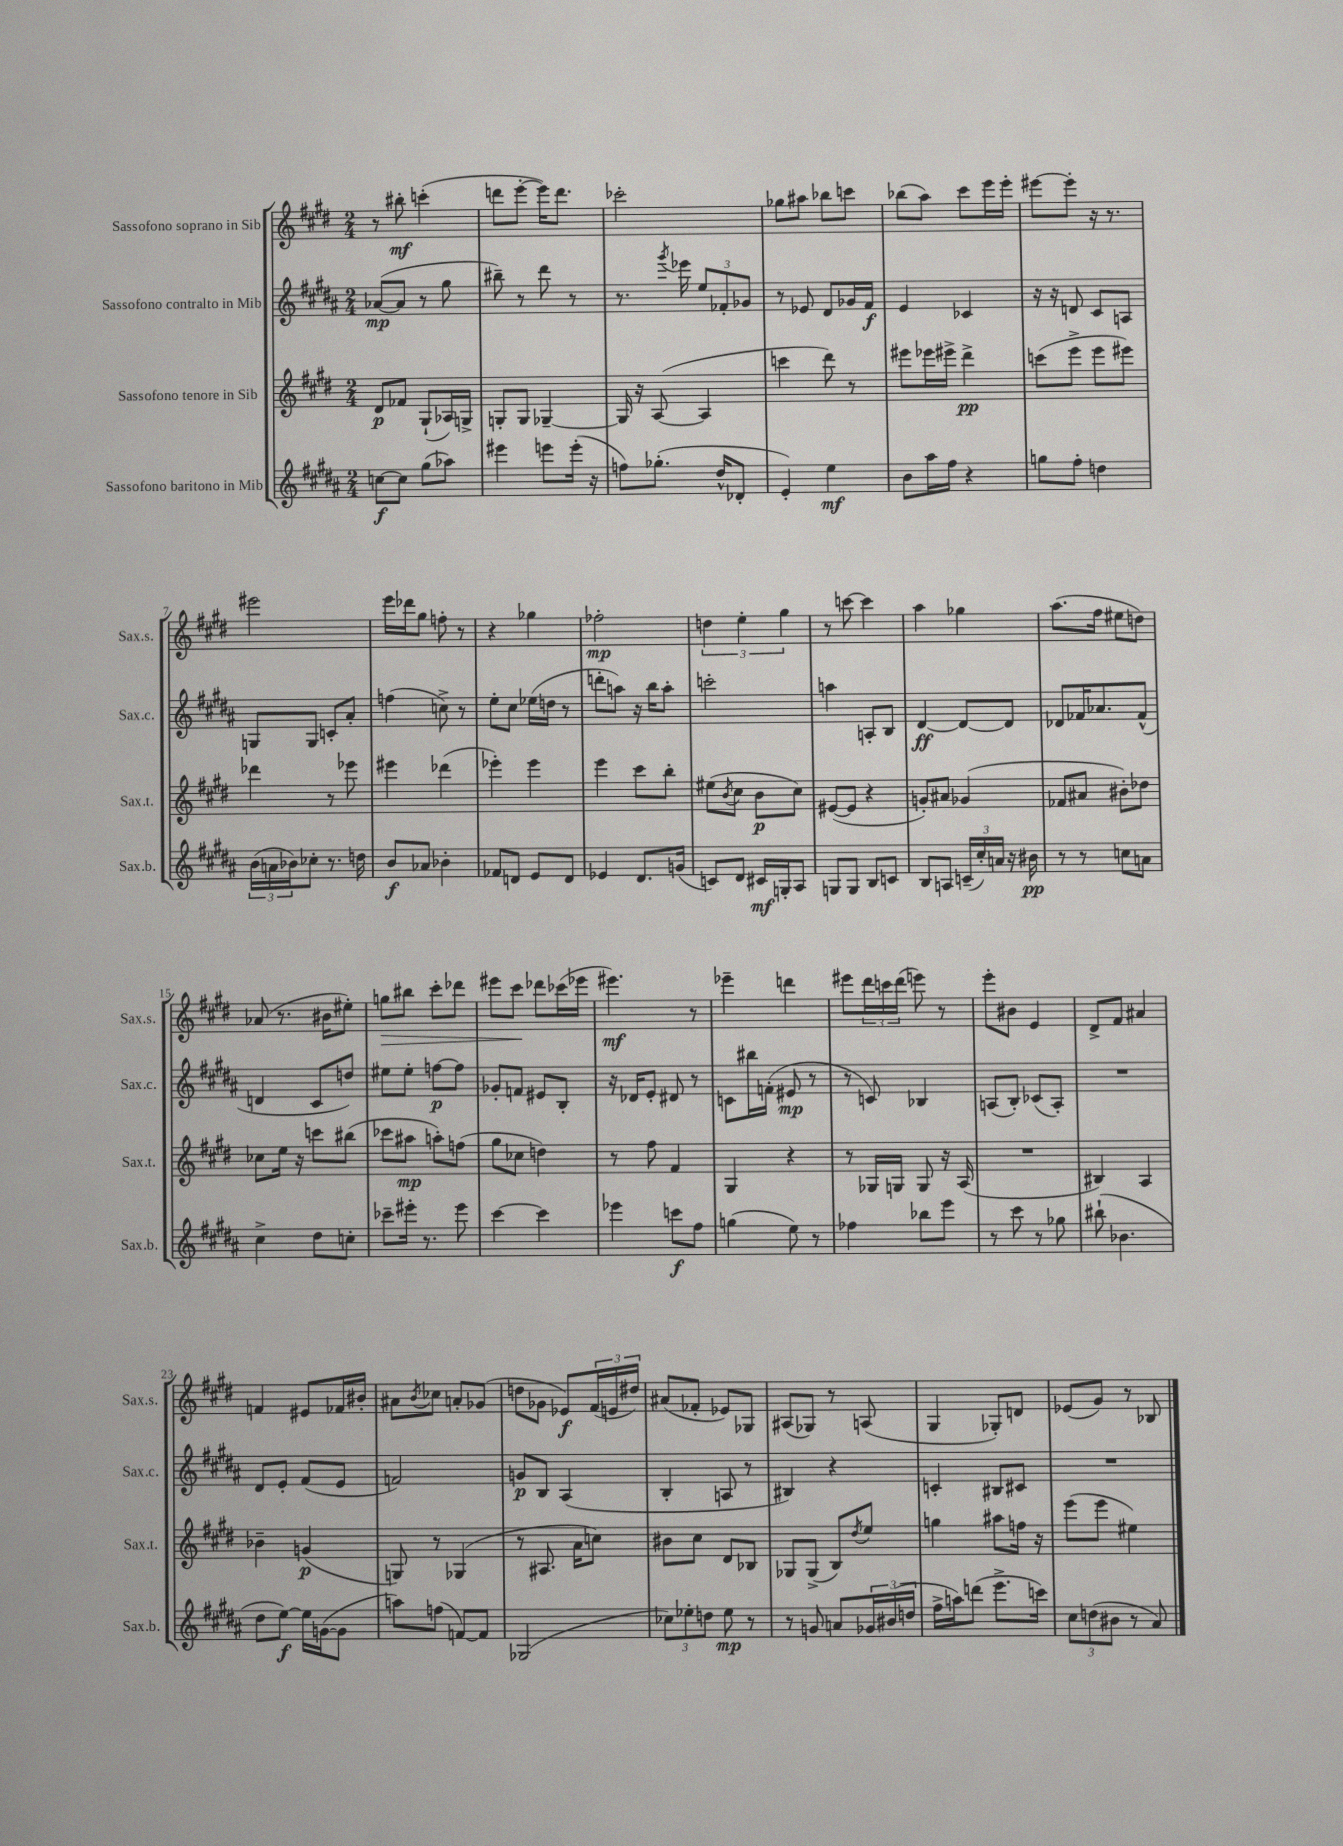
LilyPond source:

<<
\new StaffGroup <<
\new Staff = "s0" \with { instrumentName = "Sassofono soprano in Sib" shortInstrumentName = "Sax.s." } {
    \clef treble \key e \major \numericTimeSignature \time 2/4
    r8 bis''8-.\mf c'''4-.( |
    d'''8 e'''8~-. e'''16) d'''8. |
    ces'''2-. |
    ges''8 ais''8 bes''8 c'''8 |
    bes''8( a''8) cis'''8 e'''16 e'''16-. |
    eis'''8~ eis'''8-. r16 r8. |
    eis'''2 |
    e'''16 des'''16 gis''8 f''8-. r8 |
    r4 ges''4 |
    fes''2-.\mp |
    \tuplet 3/2 { d''4 e''4-. gis''4 } |
    r8 c'''8~ c'''4 |
    a''4 ges''4 |
    a''8.( fis''16 eis''8 d''8) |
    aes'8( r8. bis'16 eis''8-.) |
    g''8\> bis''8 cis'''8-. des'''8 |
    eis'''8 cis'''8\! des'''8 ces'''16( ees'''16 |
    eis'''4.\mf) r8 |
    ees'''4-- d'''4 |
    eis'''8 \tuplet 3/2 { dis'''16 c'''16 dis'''16( } e'''8) r8 |
    e'''8-. bis'8 e'4 |
    dis'8-> fis'8 ais'4 |
    f'4 eis'8 fes'16 bis'16-. |
    ais'8 \acciaccatura { b'8 } ces''8 a'8-. ges'8( |
    d''8 ges'8 ees'8\f) \tuplet 3/2 { fis'16( e'16 dis''16) } |
    ais'8( fes'8-. ees'8) ges8 |
    ais8( ges8) r8 a8( |
    gis4 ges8-.) d'8 |
    ees'8( gis'8) r8 bes8 \bar "|." |
}
\new Staff = "s1" \with { instrumentName = "Sassofono contralto in Mib" shortInstrumentName = "Sax.c." } {
    \clef treble \key b \major \numericTimeSignature \time 2/4
    aes'8~\mp( aes'8 r8 gis''8 |
    bis''8--) r8 dis'''8 r8 |
    r8. \acciaccatura { gis'''8 } ees'''16 \tuplet 3/2 { e''8 fes'8-. ges'8 } |
    r8 ees'8 dis'8 ges'16 fis'16\f |
    e'4 ces'4 |
    r16 r16 d'8 cis'8 a8 |
    g8 g8 c'8-. ais'8-. |
    f''4( c''8->) r8 |
    e''8-. cis''8 ees''16( d''16 r8 |
    d'''8-. a''8) r16 b''16 a''8-. |
    c'''2-. |
    a''4 a8-. b8 |
    dis'4~\ff dis'8~ dis'8 |
    des'8 fes'16 aes'8. fes'8-^( |
    d'4 cis'8 d''8) |
    eis''8 eis''8-. f''8~\p f''8 |
    ges'8-. f'8 eis'8 b8-. |
    r16 des'16 e'8-. dis'8 r8 |
    c'8 bis''16 f'16-.( eis'8\mp r8 |
    r8 c'8) bes4 |
    a8( b8-.) ces'8( a8-.) |
    R2 |
    dis'8 e'8-. fis'8( e'8 |
    f'2) |
    g'8\p b8 ais4( |
    b4-. a8 r8 |
    bis4) r4 |
    c'4-. bis8 cis'8 |
    R2 \bar "|." |
}
\new Staff = "s2" \with { instrumentName = "Sassofono tenore in Sib" shortInstrumentName = "Sax.t." } {
    \clef treble \key e \major \numericTimeSignature \time 2/4
    dis'8\p fes'8 gis8-!( aes16) g16-> |
    g8-. g8 ges4~-- |
    ges16 r16 a8~( a4 |
    c'''4 dis'''8) r8 |
    eis'''8 ees'''16 eis'''16-> dis'''4->\pp |
    c'''8( e'''8-> e'''8 eis'''8) |
    des'''4 r8 ees'''8 |
    eis'''4 des'''4( |
    ees'''4-.) ees'''4 |
    e'''4 cis'''8 b''8-. |
    eis''8( \acciaccatura { b'8 } cis''8 b'8\p cis''8) |
    eis'8~( eis'8 r4 |
    g'8-.) ais'8 ges'4( |
    fes'8 ais'8 bis'8-.) des''8 |
    ces''8 e''16 r16 c'''8 bis''8( |
    ces'''8 ais''8\mp a''8-.) f''8( |
    gis''8 ces''8 d''4) |
    r8 fis''8 fis'4 |
    gis4 r4 |
    r8 ges16 g16 g8 r16 a16( |
    R2 |
    bis4) a4 |
    bes'4-- g'4\p( |
    g8) r8 ges4( |
    r8 ais8. a'16 c''8) |
    bis'8 cis''8 dis'8 bes8 |
    ges8 ges8->( b8) \acciaccatura { dis''8 } e''8 |
    g''4 ais''8 f''16 r16 |
    e'''8( e'''8 eis''4) \bar "|." |
}
\new Staff = "s3" \with { instrumentName = "Sassofono baritono in Mib" shortInstrumentName = "Sax.b." } {
    \clef treble \key b \major \numericTimeSignature \time 2/4
    c''8~\f c''8 gis''8( aes''8) |
    eis'''4 e'''8 e'''16-.( r16 |
    f''8) ges''8.-.( dis''16-^ des'8-. |
    e'4-.) e''4\mf |
    b'8 ais''16 fis''16 r4 |
    g''8 fis''8-. d''4 |
    \tuplet 3/2 { b'16( a'16 bes'16) } ces''8-. r8. d''16 |
    b'8\f aes'8 bes'4-. |
    fes'8 d'8 e'8 d'8 |
    ees'4 dis'8. g'16( |
    c'8) dis'8 cis'16\mf g16-. ais8 |
    g8 g8 b8 c'8 |
    b8 a8 \tuplet 3/2 { c'16--( cis''16-.) a'16 } r16 bis'16\pp |
    r8 r8 c''8 a'8 |
    cis''4-> dis''8 c''8-. |
    ces'''8-- eis'''16-. r8. eis'''8 |
    cis'''4~ cis'''4 |
    ees'''4 c'''8\f fis''8 |
    g''4( e''8) r8 |
    fes''4 bes''8 e'''8 |
    r8 cis'''8 r8 ges''8 |
    bis''8-!( bes'4. |
    dis''8 e''8~\f) e''16 g'16~( g'8 |
    a''8) f''8( f'8~) f'8 |
    ges2( |
    \tuplet 3/2 { ces''8) ees''8-. d''8 } ees''8\mp r8 |
    r8 g'8 a'8 \tuplet 3/2 { ges'16 bis'16( d''16 } |
    fis''16-> a''16) d'''8( e'''8.-> c'''16) |
    \tuplet 3/2 { cis''8 d''8( bis'8 } r8 ais'8) \bar "|." |
}
>>
>>
